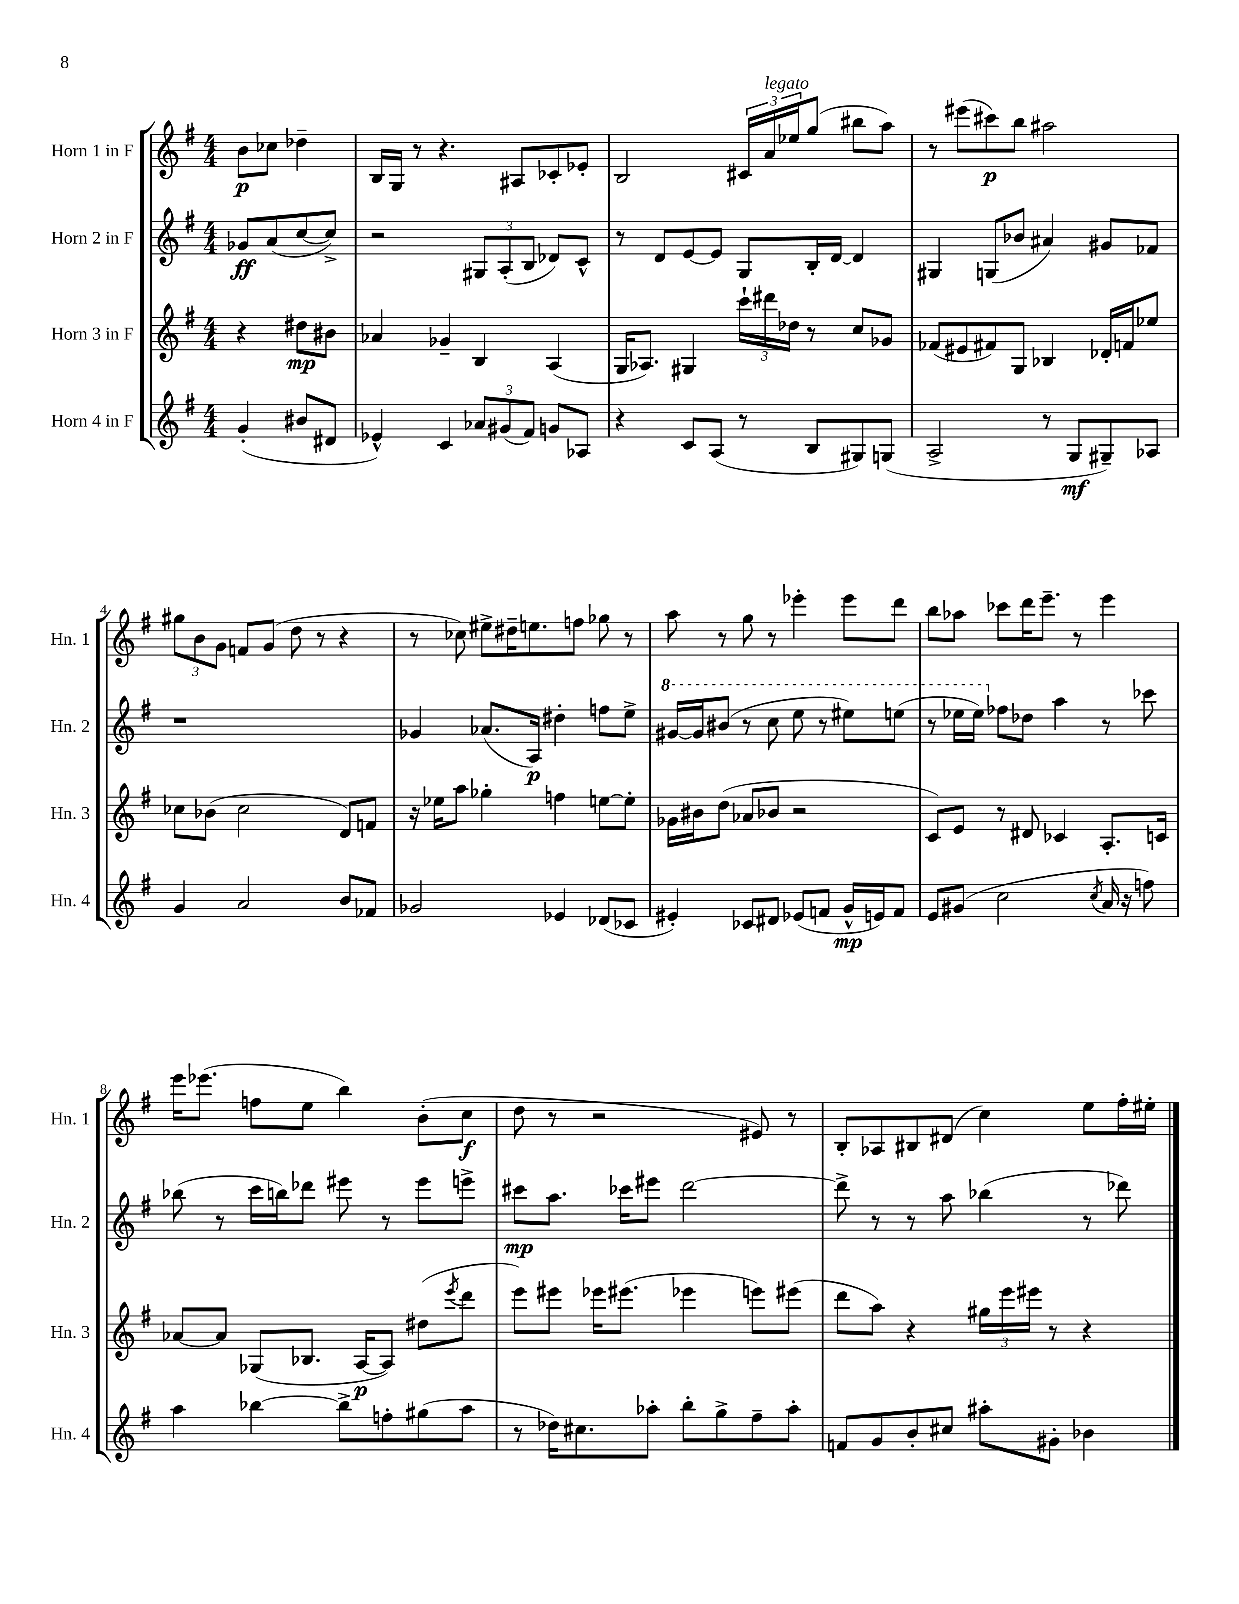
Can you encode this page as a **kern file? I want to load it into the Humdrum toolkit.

**kern	**dynam	**kern	**dynam	**kern	**dynam	**kern	**dynam
*part4	*part4	*part3	*part3	*part2	*part2	*part1	*part1
*staff4	*staff4	*staff3	*staff3	*staff2	*staff2	*staff1	*staff1
*I"Horn 4 in F	*	*I"Horn 3 in F	*	*I"Horn 2 in F	*	*I"Horn 1 in F	*
*I'Hn. 4	*	*I'Hn. 3	*	*I'Hn. 2	*	*I'Hn. 1	*
*clefG2	*	*clefG2	*	*clefG2	*	*clefG2	*
*k[f#]	*	*k[f#]	*	*k[f#]	*	*k[f#]	*
*M4/4	*	*M4/4	*	*M4/4	*	*M4/4	*
=	=	=	=	=	=	=	=
(4g'/	.	4r	.	8g-X/L	ff	8b\L	p
.	.	.	.	(8a/	.	8cc-X\J	.
8b#X/L	.	8dd#X\L	mp	[8cc/	.	4dd-X~\	.
8d#X/J	.	8b#X\J	.	8cc^/J])	.	.	.
=1	=1	=1	=1	=1	=1	=1	=1
4e-X^^/)	.	4a-X/	.	2r	.	16B/LL	.
.	.	.	.	.	.	16G/JJ	.
.	.	.	.	.	.	8r	.
4c/	.	4g-X~/	.	.	.	4.r	.
12a-X/L	.	4B/	.	12G#X/L	.	.	.
(12g#X/	.	.	.	(12A'/	.	.	.
.	.	.	.	.	.	8A#X/L	.
12f#/J)	.	.	.	12B/J	.	.	.
8gn/L	.	(4A/	.	8d-X/L)	.	8c-X'/	.
8A-X/J	.	.	.	8c^^/J	.	8e-X'/J	.
=2	=2	=2	=2	=2	=2	=2	=2
4r	.	16G/KL	.	8r	.	2B/	.
.	.	8.A-X/J)	.	.	.	.	.
.	.	.	.	8d/L	.	.	.
8c/L	.	4G#X/	.	[8e/	.	.	.
(8A/J	.	.	.	8e/J]	.	.	.
8r	.	24ccc`\LL	.	8G/L	.	24c#X/LL	.
!	!	!	!	!	!	!LO:TX:a:i:t=legato	!
.	.	24ddd#X\	.	.	.	24a/	.
.	.	24dd-X\JJ	.	.	.	24ee-X/J	.
8B/L	.	8r	.	16B'/L	.	(8gg/J	.
.	.	.	.	[16d/JJ	.	.	.
8G#X/)	.	8cc/L	.	4d/]	.	8bb#X\L	.
(8Gn/J	.	8g-X/J	.	.	.	8aa\J)	.
=3	=3	=3	=3	=3	=3	=3	=3
2A^/	.	(8f-X/L	.	4G#X/	.	8r	.
.	.	8e#X/	.	.	.	(8eee#X\L	.
.	.	8f#X/)	.	(8Gn/L	.	8ccc#X\)	p
.	.	8G/J	.	8b-X/J	.	8bb\J	.
8r	.	4B-X/	.	4a#X/)	.	2aa#X\	.
8G/L	mf	.	.	.	.	.	.
8G#X~/)	.	16d-X'/LL	.	8g#X/L	.	.	.
.	.	16fn/J	.	.	.	.	.
8A-X/J	.	8ee-X/J	.	8f-X/J	.	.	.
!!LO:LB:g=z
=4	=4	=4	=4	=4	=4	=4	=4
4g/	.	8cc-X\L	.	1r	.	12gg#X\L	.
.	.	.	.	.	.	12b\	.
.	.	(8b-X\J	.	.	.	.	.
.	.	.	.	.	.	12g\J	.
2a/	.	2cc-\	.	.	.	8fn/L	.
.	.	.	.	.	.	(8g/J	.
.	.	.	.	.	.	8dd\	.
.	.	.	.	.	.	8r	.
8b/L	.	8d/L)	.	.	.	4r	.
8f-X/J	.	8fn/J	.	.	.	.	.
=5	=5	=5	=5	=5	=5	=5	=5
2g-X/	.	16r	.	4g-X/	.	8r	.
.	.	16ee-X\KL	.	.	.	.	.
.	.	8aa\J	.	.	.	8cc-X\)	.
.	.	4gg-X'\	.	(8.a-X/L	.	8ee#X^\L	.
.	.	.	.	.	.	16dd#X~\K	.
.	.	.	.	16A/Jk)	p	8.een\	.
4e-X/	.	4ffn\	.	4dd#X'\	.	.	.
.	.	.	.	.	.	8ffn\J	.
(8d-X/L	.	[8een\L	.	8ffn\L	.	8gg-X\	.
8c-X/J	.	8ee'\J]	.	8ee^\J	.	8r	.
=6	=6	=6	=6	=6	=6	=6	=6
*	*	*	*	*8va	*	*	*
4e#X'/)	.	16g-X\LL	.	[16gg#X/LL	.	8aa\	.
.	.	16b#X\J	.	16gg#/J]	.	.	.
.	.	(8dd\J	.	(8bb#X/J	.	8r	.
8c-X/L	.	8a-X/L	.	8r	.	8gg\	.
8d#X/J	.	8b-X/J	.	8ccc\	.	8r	.
(8e-X/L	.	2r	.	8eee\	.	4eee-X'\	.
8fn/J	.	.	.	8r	.	.	.
16g^^/LL	mp	.	.	8eee#X\L)	.	8eee-\L	.
16en/J)	.	.	.	.	.	.	.
8f/J	.	.	.	(8eeen\J	.	8ddd\J	.
=7	=7	=7	=7	=7	=7	=7	=7
8e/L	.	8c/L)	.	8r	.	8bb\L	.
(8g#X/J	.	8e/J	.	16eee-X\LL	.	8aa-X\J	.
.	.	.	.	16eee-\JJ)	.	.	.
*	*	*	*	*X8va	*	*	*
2cc\	.	8r	.	8ff-X\L	.	8ccc-X\L	.
.	.	8d#X/	.	8dd-X\J	.	16ddd\K	.
.	.	.	.	.	.	8.eee~\J	.
.	.	4c-X/	.	4aa\	.	.	.
.	.	.	.	.	.	8r	.
8qcc/	.	.	.	.	.	.	.
16a/	.	8.A'/L	.	8r	.	4eee\	.
16r	.	.	.	.	.	.	.
8ffn\)	.	.	.	8ccc-X\	.	.	.
.	.	16cn/Jk	.	.	.	.	.
!!LO:LB:g=z
=8	=8	=8	=8	=8	=8	=8	=8
4aa\	.	[8a-X/L	.	(8bb-X\	.	16eee\KL	.
.	.	.	.	.	.	(8.eee-X\J	.
.	.	8a-/J]	.	8r	.	.	.
[4bb-X\	.	(8G-X/L	.	16ccc\LL	.	8ffn\L	.
.	.	.	.	16bbn\J)	.	.	.
.	.	8.B-X/J	.	8ddd-X\J	.	8ee\J	.
8bb-^\L]	.	.	.	8eee#X\	.	4bb\)	.
.	.	[16A/KL	p	.	.	.	.
8ffn'\	.	8A/J])	.	8r	.	.	.
(8gg#X\	.	(8dd#X\L	.	8eee#\L	.	(8b'\L	.
.	.	8qeee/	.	.	.	.	.
8aa\J	.	8ddd\J	.	8eeen^\J	.	8cc\J	f
=9	=9	=9	=9	=9	=9	=9	=9
8r	.	8eee\L)	.	8ccc#X\L	mp	8dd\	.
16dd-X\KL)	.	8eee#X\J	.	8.aa\J	.	8r	.
8.cc#X\	.	.	.	.	.	.	.
.	.	16eee-X\KL	.	.	.	2r	.
.	.	(8.eee#X\J	.	16ccc-X\KL	.	.	.
8aa-X'\J	.	.	.	8eee#X\J	.	.	.
8bb'\L	.	4eee-X\	.	[2ddd\	.	.	.
8gg^\	.	.	.	.	.	.	.
8ff#~\	.	8eeen\L)	.	.	.	8e#X/)	.
8aa-'\J	.	(8eee#X\J	.	.	.	8r	.
=10	=10	=10	=10	=10	=10	=10	=10
8fn/L	.	8ddd\L	.	8ddd^\]	.	8B'/L	.
8g/	.	8aa\J)	.	8r	.	8A-X/	.
8b'/	.	4r	.	8r	.	8B#X/	.
8cc#X/J	.	.	.	8aa\	.	(8d#X/J	.
8aa#X'\L	.	24gg#X\LL	.	(4bb-X\	.	4cc\)	.
.	.	24eee\	.	.	.	.	.
.	.	24eee#X\JJ	.	.	.	.	.
8g#X'\J	.	8r	.	.	.	.	.
4b-X\	.	4r	.	8r	.	8ee\L	.
.	.	.	.	8ddd-X\)	.	16ff#'\L	.
.	.	.	.	.	.	16ee#X'\JJ	.
==	==	==	==	==	==	==	==
*-	*-	*-	*-	*-	*-	*-	*-
